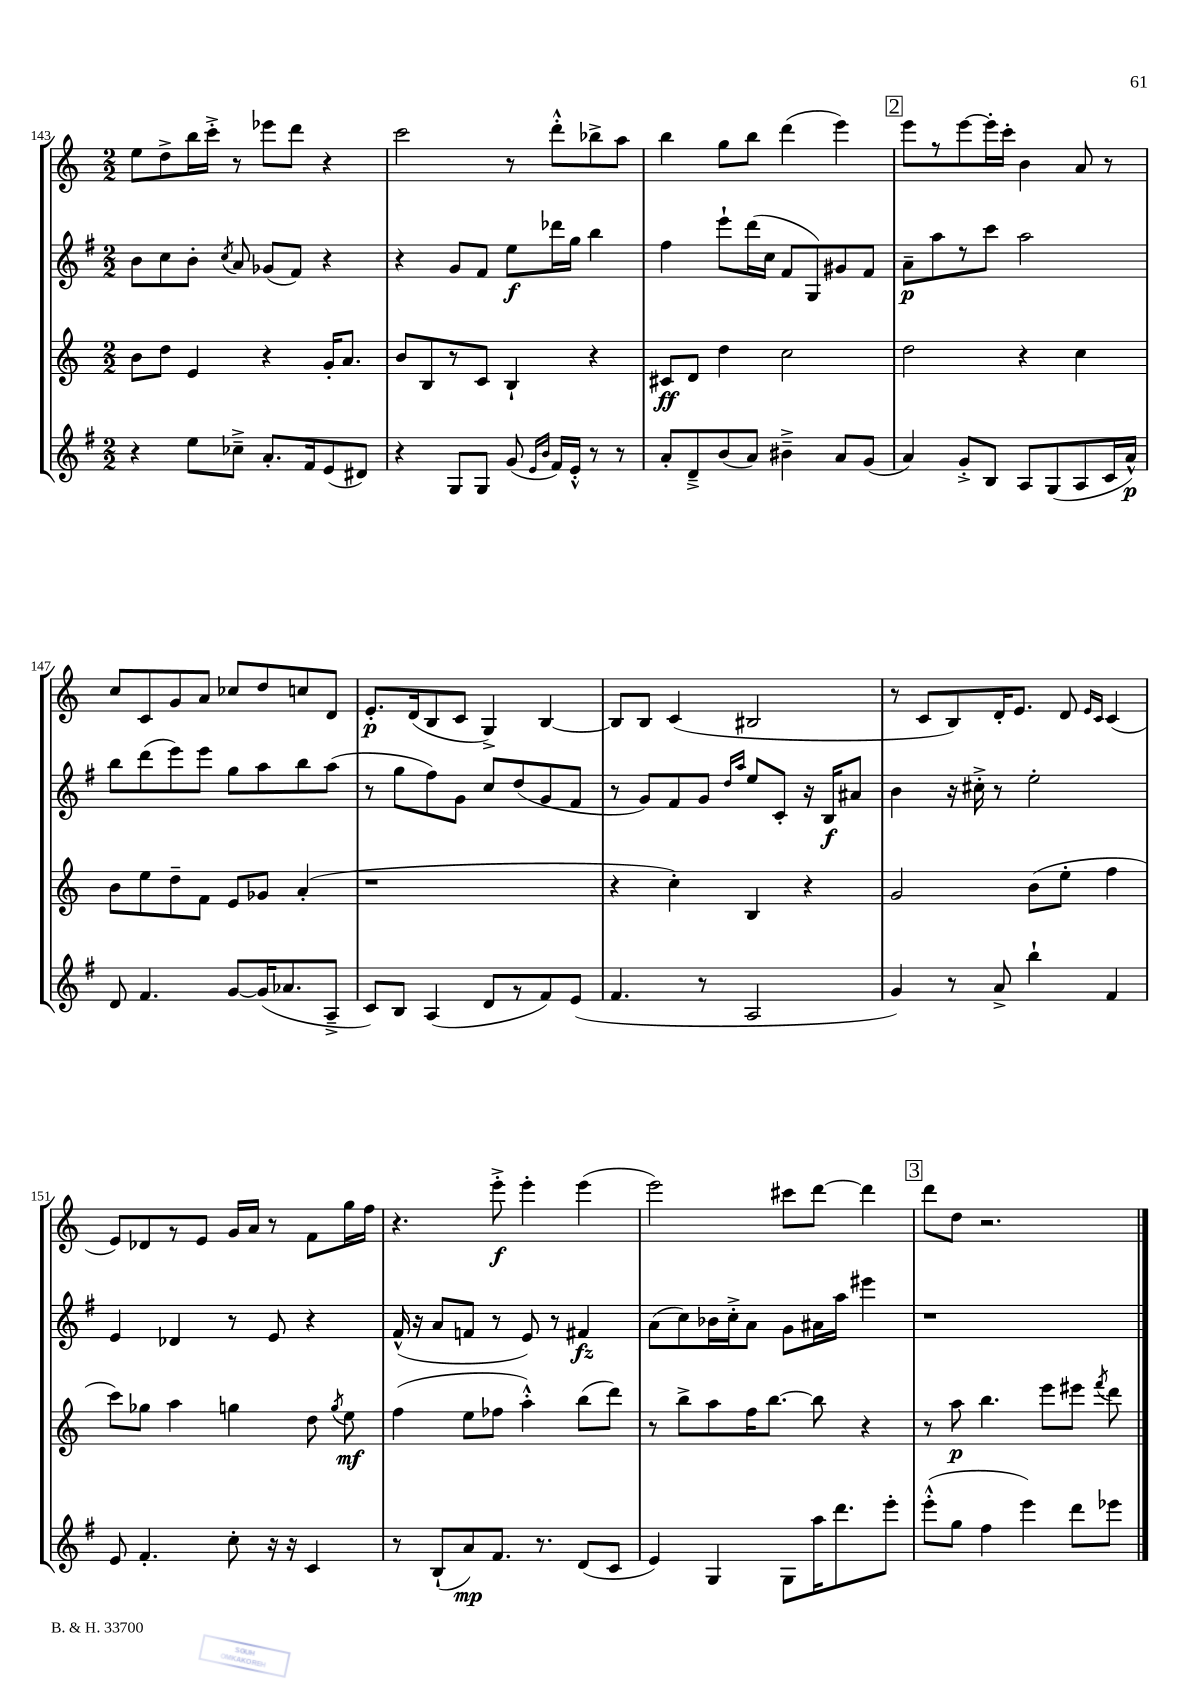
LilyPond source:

<<
\new StaffGroup <<
\new Staff = "s0" {
    \clef treble \key c \major \numericTimeSignature \time 2/2
    \autoBeamOff e''8[ d''8-> b''16 c'''16]-.-> r8 ees'''8[ d'''8] r4 |
    c'''2 r8 d'''8[-.-^ bes''8-> a''8] |
    b''4 g''8[ b''8] d'''4( e'''4) |
    \mark \markup { \box "2" } e'''8[ r8 e'''8~ e'''16-. c'''16]-. b'4 a'8 r8 |
    c''8[ c'8 g'8 a'8] ces''8[ d''8 c''8 d'8] |
    e'8.[-.\p d'16( b8 c'8] g4->) b4~ |
    b8[ b8] c'4( bis2 |
    r8 c'8[ b8) d'16-. e'8.] d'8 \grace { e'16[ c'16] } c'4( |
    e'8[) des'8 r8 e'8] g'16[ a'16] r8 f'8[ g''16 f''16] |
    r4. e'''8-.->\f e'''4-. e'''4( |
    e'''2) cis'''8[ d'''8]~ d'''4 |
    \mark \markup { \box "3" } d'''8[ d''8] r2. \bar "|." |
}
\new Staff = "s1" {
    \clef treble \key g \major \numericTimeSignature \time 2/2
    \autoBeamOff b'8[ c''8 b'8]-. \acciaccatura { c''8 } a'8 ges'8[( fis'8]) r4 |
    r4 g'8[ fis'8] e''8[\f des'''16 g''16] b''4 |
    fis''4 e'''8[-! d'''16( c''16] fis'8[ g8) gis'8 fis'8] |
    \mark \markup { \box "2" } a'8[--\p a''8 r8 c'''8] a''2 |
    b''8[ d'''8( e'''8) e'''8] g''8[ a''8 b''8 a''8]( |
    r8 g''8[ fis''8) g'8] c''8[ d''8( g'8 fis'8] |
    r8 g'8[) fis'8 g'8] \grace { d''16[ a''16] } e''8[ c'8]-. r16 b16[\f ais'8] |
    b'4 r16 cis''16-.-> r8 e''2-. |
    e'4 des'4 r8 e'8 r4 |
    fis'16-^( r16 a'8[ f'8] r8 e'8) r8 fis'4\fz |
    a'8[( c''8) bes'16 c''16-.-> a'8] g'8[ ais'16 a''16] eis'''4 |
    \mark \markup { \box "3" } r1 \bar "|." |
}
\new Staff = "s2" {
    \clef treble \key c \major \numericTimeSignature \time 2/2
    \autoBeamOff b'8[ d''8] e'4 r4 g'16[-. a'8.] |
    b'8[ b8 r8 c'8] b4-! r4 |
    cis'8[\ff d'8] d''4 c''2 |
    \mark \markup { \box "2" } d''2 r4 c''4 |
    b'8[ e''8 d''8-- f'8] e'8[ ges'8] a'4-.( |
    r1 |
    r4 c''4-.) b4 r4 |
    g'2 b'8[( e''8]-. f''4 |
    c'''8[) ges''8] a''4 g''4 d''8 \acciaccatura { g''8 } e''8\mf |
    f''4( e''8[ fes''8] a''4-.-^) b''8[( d'''8]) |
    r8 b''8[-> a''8 f''16 b''8.]~ b''8 r4 |
    \mark \markup { \box "3" } r8 a''8\p b''4. e'''8[ eis'''8] \acciaccatura { f'''8 } d'''8 \bar "|." |
}
\new Staff = "s3" {
    \clef treble \key g \major \numericTimeSignature \time 2/2
    \autoBeamOff r4 e''8[ ces''8]---> a'8.[-. fis'16 e'8( dis'8]) |
    r4 g8[ g8] g'8( \grace { e'16[ b'16] } fis'16[) e'16]-.-^ r8 r8 |
    a'8[-. d'8---> b'8( a'8]) bis'4---> a'8[ g'8]( |
    \mark \markup { \box "2" } a'4) g'8[-.-> b8] a8[ g8( a8 c'16 a'16]-^\p) |
    d'8 fis'4. g'8[~ g'16( aes'8. a8]---> |
    c'8[) b8] a4( d'8[ r8 fis'8) e'8]( |
    fis'4. r8 a2 |
    g'4) r8 a'8-> b''4-! fis'4 |
    e'8 fis'4.-. c''8-. r16 r16 c'4 |
    r8 b8[-!( a'8\mp) fis'8.] r8. d'8[( c'8] |
    e'4) g4 g8[ a''16 d'''8. e'''8]-. |
    \mark \markup { \box "3" } e'''8[-.-^( g''8] fis''4 e'''4) d'''8[ ees'''8] \bar "|." |
}
>>
>>
\layout { \context { \Score currentBarNumber = #143 } }
